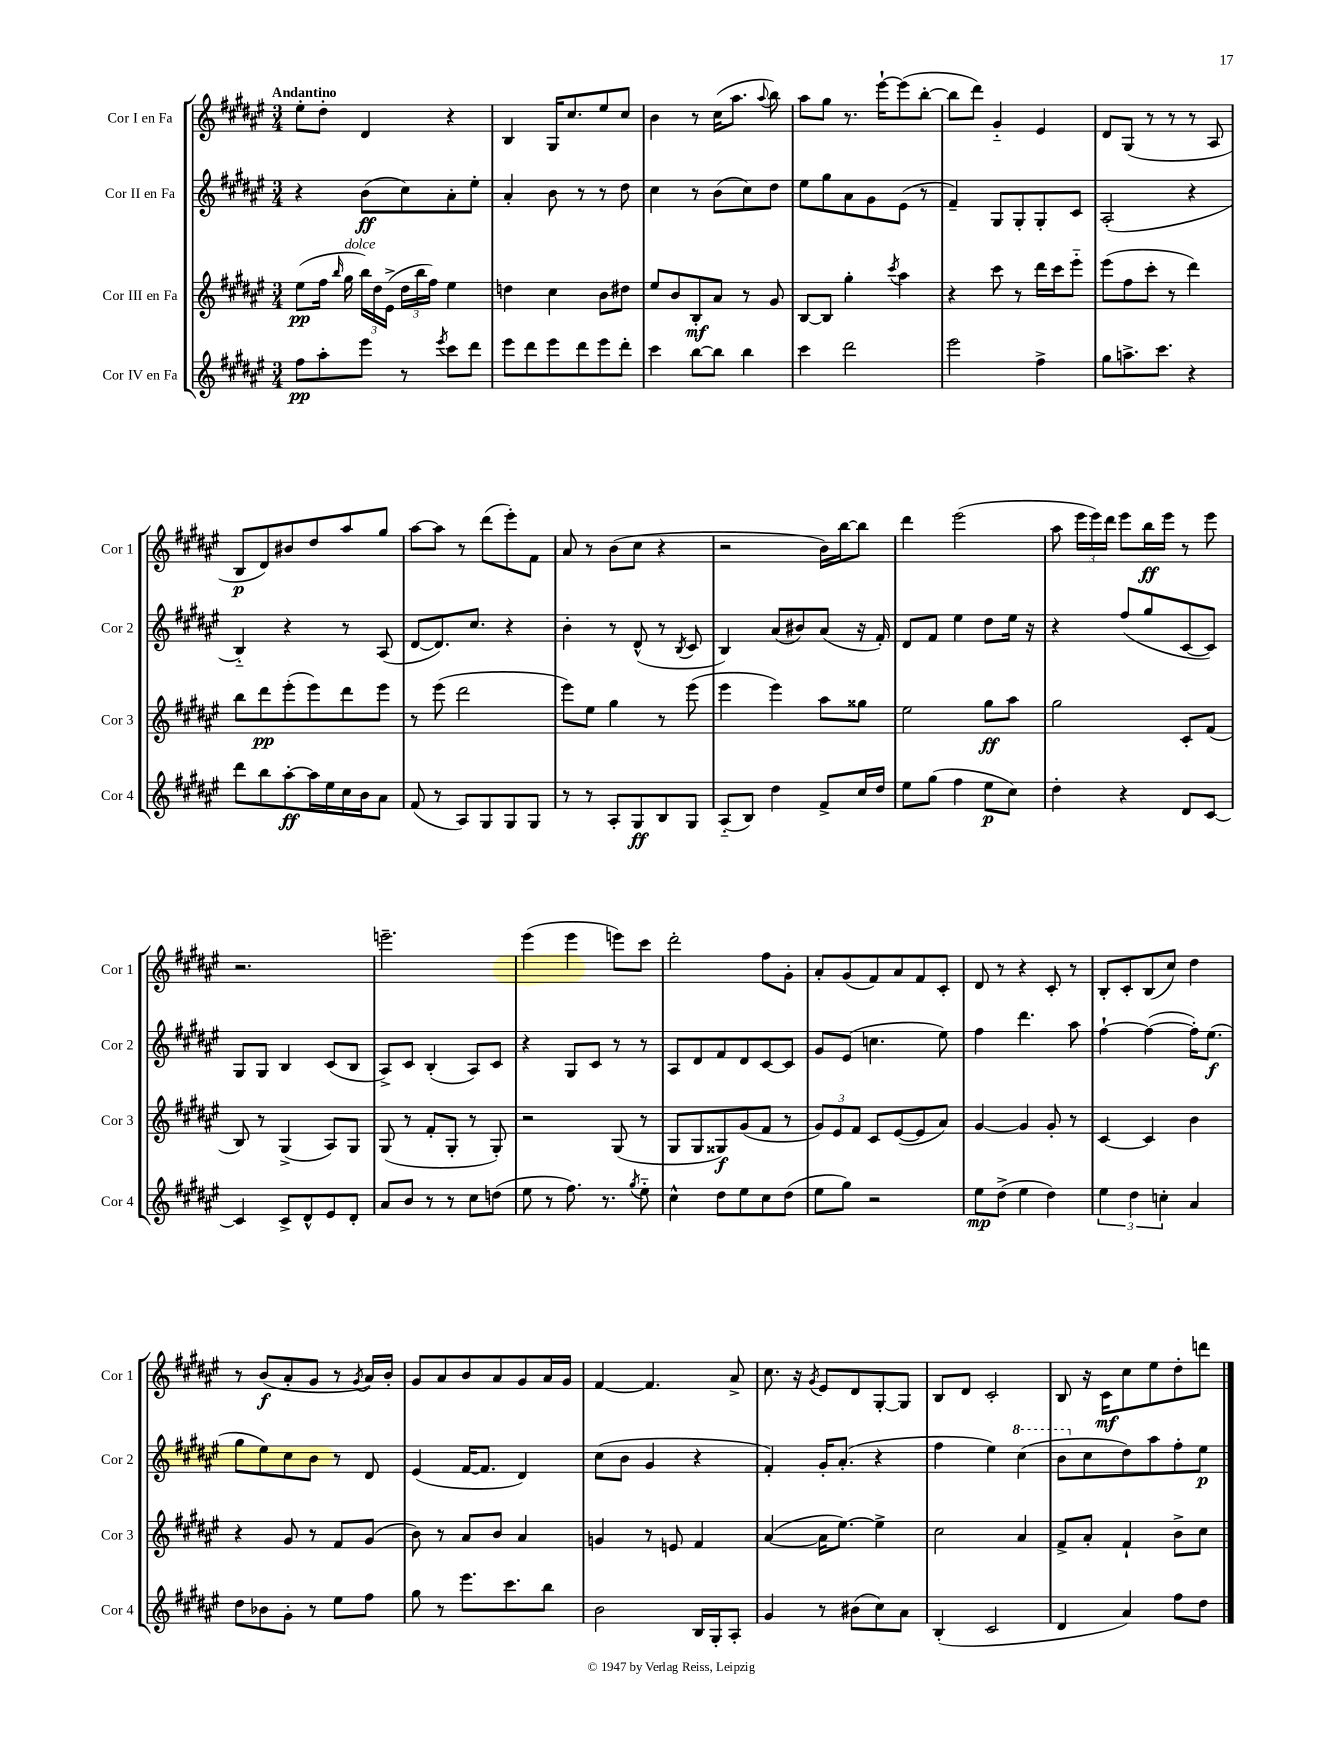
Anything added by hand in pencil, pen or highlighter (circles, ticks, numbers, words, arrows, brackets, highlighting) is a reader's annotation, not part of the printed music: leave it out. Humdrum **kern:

**kern	**dynam	**kern	**dynam	**kern	**dynam	**kern	**dynam
*part4	*part4	*part3	*part3	*part2	*part2	*part1	*part1
*staff4	*staff4	*staff3	*staff3	*staff2	*staff2	*staff1	*staff1
*I"Cor IV en Fa	*	*I"Cor III en Fa	*	*I"Cor II en Fa	*	*I"Cor I en Fa	*
*I'Cor 4	*	*I'Cor 3	*	*I'Cor 2	*	*I'Cor 1	*
*clefG2	*	*clefG2	*	*clefG2	*	*clefG2	*
*k[f#c#g#d#a#e#]	*	*k[f#c#g#d#a#e#]	*	*k[f#c#g#d#a#e#]	*	*k[f#c#g#d#a#e#]	*
*M3/4	*	*M3/4	*	*M3/4	*	*M3/4	*
=1	=1	=1	=1	=1	=1	=1	=1
!	!	!	!	!	!	!LO:TX:a:B:t=Andantino	!
8ff#\L	pp	(8ee#\L	pp	4r	.	8ee#'\L	.
8aa#'\	.	16ff#\Jk	.	.	.	8dd#'\J	.
.	.	16qqbb/	.	.	.	.	.
!	!	!LO:TX:a:i:t=dolce	!	!	!	!	!
.	.	16gg#\	.	.	.	.	.
8eee#\J	.	24bb\LL)	.	(8b\L	ff	4d#/	.
.	.	24dd#\	.	.	.	.	.
.	.	(24e#^\JJ	.	.	.	.	.
8r	.	24dd#\LL	.	8cc#\)	.	.	.
.	.	24bb\	.	.	.	.	.
.	.	24ff#\JJ)	.	.	.	.	.
8qeee#/	.	.	.	.	.	.	.
8ccc#\L	.	4ee#\	.	8a#'\	.	4r	.
8ddd#\J	.	.	.	8ee#'\J	.	.	.
=2	=2	=2	=2	=2	=2	=2	=2
8eee#\L	.	4ddn\	.	4a#'/	.	4B/	.
8ddd#\	.	.	.	.	.	.	.
8eee#\	.	4cc#\	.	8b\	.	16G#/KL	.
.	.	.	.	.	.	8.cc#/	.
8ddd#\	.	.	.	8r	.	.	.
8eee#\	.	8b\L	.	8r	.	8ee#/	.
8ddd#'\J	.	8dd#X\J	.	8dd#\	.	8cc#/J	.
=3	=3	=3	=3	=3	=3	=3	=3
4ccc#\	.	8ee#/L	.	4cc#\	.	4b\	.
.	.	8b/	.	.	.	.	.
[8bb\L	.	8B'/	mf	8r	.	8r	.
8bb\J]	.	8a#/J	.	(8b\L	.	(16cc#\KL	.
.	.	.	.	.	.	8.aa#\J	.
4bb\	.	8r	.	8cc#\)	.	.	.
.	.	.	.	.	.	8qqaa#/	.
.	.	8g#/	.	8dd#\J	.	8bb\)	.
=4	=4	=4	=4	=4	=4	=4	=4
4ccc#\	.	[8B/L	.	8ee#\L	.	8aa#\L	.
.	.	8B/J]	.	8gg#\	.	8gg#\J	.
2ddd#\	.	4gg#'\	.	8a#\	.	8.r	.
.	.	.	.	8g#\	.	.	.
.	.	.	.	.	.	[16eee#`\KL	.
.	.	8qccc#/	.	.	.	.	.
.	.	4aa#\	.	(8e#\J	.	(8eee#\]	.
.	.	.	.	8r	.	[8bb'\J	.
=5	=5	=5	=5	=5	=5	=5	=5
2eee#\	.	4r	.	4f#~/)	.	8bb\L]	.
.	.	.	.	.	.	8ddd#\J)	.
.	.	8ccc#\	.	8G#/L	.	4g#/	.
.	.	8r	.	8G#'/	.	.	.
4ff#^\	.	16ddd#\LL	.	8G#'/	.	4e#/	.
.	.	16ccc#\J	.	.	.	.	.
.	.	8eee#\J	.	8c#/J	.	.	.
=6	=6	=6	=6	=6	=6	=6	=6
8gg#\L	.	(8eee#\L	.	(2A#'/	.	8d#/L	.
8.aan^\	.	8ff#\	.	.	.	(8G#/J	.
.	.	8ccc#'\J	.	.	.	8r	.
8.ccc#\J	.	.	.	.	.	.	.
.	.	8r	.	.	.	8r	.
4r	.	4ddd#\)	.	4r	.	8r	.
.	.	.	.	.	.	8A#/	.
!!LO:LB:g=z
=7	=7	=7	=7	=7	=7	=7	=7
8ddd#\L	.	8bb\L	.	4B/)	.	8B/L	p
8bb\	.	8ddd#\	pp	.	.	8d#/)	.
[8aa#'\	ff	(8eee#'\	.	4r	.	8b#X/	.
16aa#\L]	.	8eee#\)	.	.	.	8dd#/	.
16ee#\	.	.	.	.	.	.	.
16cc#\	.	8ddd#\	.	8r	.	8aa#/	.
16b\J	.	.	.	.	.	.	.
8a#\J	.	8eee#\J	.	(8A#/	.	8gg#/J	.
=8	=8	=8	=8	=8	=8	=8	=8
(8f#/	.	8r	.	[8d#/L	.	[8aa#\L	.
8r	.	(8eee#\	.	8.d#/])	.	8aa#\J]	.
8A#/L)	.	2ddd#\	.	.	.	8r	.
.	.	.	.	8.cc#/J	.	.	.
8G#/	.	.	.	.	.	(8ddd#\L	.
8G#/	.	.	.	4r	.	8eee#'\)	.
8G#/J	.	.	.	.	.	8f#\J	.
=9	=9	=9	=9	=9	=9	=9	=9
8r	.	8eee#\L)	.	4b'\	.	8a#/	.
8r	.	8ee#\J	.	.	.	8r	.
8A#'/L	.	4gg#\	.	8r	.	(8b\L	.
8G#/	ff	.	.	(8d#^^/	.	8cc#\J	.
8B/	.	8r	.	8r	.	4r	.
.	.	.	.	8qB/	.	.	.
8G#/J	.	(8eee#\	.	8c#/	.	.	.
=10	=10	=10	=10	=10	=10	=10	=10
(8A#/L	.	4eee#\	.	4B/)	.	2r	.
8B/J)	.	.	.	.	.	.	.
4dd#\	.	4eee#\)	.	(8a#/L	.	.	.
.	.	.	.	8b#X/)	.	.	.
8f#^/L	.	8aa#\L	.	(8a#/J	.	16b\LL)	.
.	.	.	.	.	.	[16bb\J	.
16cc#/L	.	8gg##X\J	.	16r	.	8bb\J]	.
16dd#/JJ	.	.	.	16f#'/)	.	.	.
=11	=11	=11	=11	=11	=11	=11	=11
8ee#\L	.	2ee#\	.	8d#/L	.	4ddd#\	.
(8gg#\J	.	.	.	8f#/J	.	.	.
4ff#\	.	.	.	4ee#\	.	(2eee#\	.
8ee#\L	p	8gg#\L	ff	8dd#\L	.	.	.
8cc#\J)	.	8aa#\J	.	16ee#\Jk	.	.	.
.	.	.	.	16r	.	.	.
=12	=12	=12	=12	=12	=12	=12	=12
4dd#'\	.	2gg#\	.	4r	.	8aa#\	.
.	.	.	.	.	.	24eee#\LL	.
.	.	.	.	.	.	24eee#\)	.
.	.	.	.	.	.	24ddd#\JJ	.
4r	.	.	.	(8ff#/L	.	8eee#\L	.
.	.	.	.	8gg#/	.	16bb\L	ff
.	.	.	.	.	.	16eee#\JJ	.
8d#/L	.	8c#'/L	.	[8c#/	.	8r	.
[8c#/J	.	(8f#/J	.	8c#/J])	.	8eee#\	.
!!LO:LB:g=z
=13	=13	=13	=13	=13	=13	=13	=13
4c#/]	.	8B/)	.	8G#/L	.	2.r	.
.	.	8r	.	8G#/J	.	.	.
8c#^/L	.	(4G#^/	.	4B/	.	.	.
8d#^^/	.	.	.	.	.	.	.
8e#/	.	8A#/L)	.	(8c#/L	.	.	.
8d#'/J	.	8G#/J	.	8B/J	.	.	.
=14	=14	=14	=14	=14	=14	=14	=14
8a#/L	.	(8G#/	.	8A#^/L)	.	2.eeen~\	.
8b/J	.	8r	.	8c#/J	.	.	.
8r	.	8f#'/L	.	(4B'/	.	.	.
8r	.	8G#'/J	.	.	.	.	.
8cc#\L	.	8r	.	8A#/L)	.	.	.
(8ddn\J	.	8G#'/)	.	8c#/J	.	.	.
=15	=15	=15	=15	=15	=15	=15	=15
8ee#\	.	2r	.	4r	.	(4eee#\	.
8r	.	.	.	.	.	.	.
8.ff#\)	.	.	.	8G#/L	.	4eee#\	.
.	.	.	.	8c#/J	.	.	.
8.r	.	.	.	.	.	.	.
.	.	(8G#/	.	8r	.	8eeen\L)	.
8qgg#/	.	.	.	.	.	.	.
8ee#\	.	8r	.	8r	.	8ccc#\J	.
=16	=16	=16	=16	=16	=16	=16	=16
4cc#^^\	.	8G#/L	.	8A#/L	.	2ddd#'\	.
.	.	8G#/	.	8d#/	.	.	.
8dd#\L	.	8G##X/)	f	8f#/	.	.	.
8ee#\	.	(8g#/	.	8d#/	.	.	.
8cc#\	.	8f#/J	.	[8c#/	.	8ff#\L	.
(8dd#\J	.	8r	.	8c#/J]	.	8g#'\J	.
=17	=17	=17	=17	=17	=17	=17	=17
8ee#\L	.	12g#/L)	.	8g#/L	.	8a#'/L	.
.	.	12e#/	.	.	.	.	.
8gg#\J)	.	.	.	(8e#/J	.	(8g#/	.
.	.	12f#/J	.	.	.	.	.
2r	.	8c#/L	.	4.ccn\	.	8f#/)	.
.	.	([8e#/	.	.	.	8a#/	.
.	.	8e#/]	.	.	.	8f#/	.
.	.	8a#/J)	.	8ee#\)	.	8c#'/J	.
=18	=18	=18	=18	=18	=18	=18	=18
8ee#\L	mp	[4g#/	.	4ff#\	.	8d#/	.
(8dd#^\J	.	.	.	.	.	8r	.
4ee#\	.	4g#/]	.	4.ddd#\	.	4r	.
4dd#\)	.	8g#'/	.	.	.	8c#'/	.
.	.	8r	.	8aa#\	.	8r	.
=19	=19	=19	=19	=19	=19	=19	=19
6ee#\	.	[4c#/	.	[4ff#`\	.	8B'/L	.
.	.	.	.	.	.	8c#'/	.
6dd#\	.	.	.	.	.	.	.
.	.	4c#/]	.	(4ff#\_	.	(8B/	.
6ccn'\	.	.	.	.	.	.	.
.	.	.	.	.	.	8cc#/J)	.
4a#/	.	4b\	.	16ff#'\KL])	.	4dd#\	.
.	.	.	.	(8.ee#\J	f	.	.
!!LO:LB:g=z
=20	=20	=20	=20	=20	=20	=20	=20
8dd#\L	.	4r	.	8gg#\L	.	8r	.
8b-X\	.	.	.	8ee#\)	.	(8b/L	f
8g#'\J	.	8g#/	.	8cc#\	.	8a#'/	.
8r	.	8r	.	8b\J	.	8g#/J	.
8ee#\L	.	8f#/L	.	8r	.	8r	.
.	.	.	.	.	.	8qg#/	.
8ff#\J	.	(8g#/J	.	8d#/	.	16a#/LL)	.
.	.	.	.	.	.	16b'/JJ	.
=21	=21	=21	=21	=21	=21	=21	=21
8gg#\	.	8b\)	.	(4e#/	.	8g#/L	.
8r	.	8r	.	.	.	8a#/	.
8.eee#\L	.	8a#/L	.	[16f#/KL	.	8b/	.
.	.	.	.	8.f#/J]	.	.	.
.	.	8b/J	.	.	.	8a#/	.
8.ccc#\	.	.	.	.	.	.	.
.	.	4a#/	.	4d#/)	.	8g#/	.
8bb\J	.	.	.	.	.	16a#/L	.
.	.	.	.	.	.	16g#/JJ	.
=22	=22	=22	=22	=22	=22	=22	=22
2b\	.	4gn/	.	(8cc#\L	.	[4f#/	.
.	.	.	.	8b\J	.	.	.
.	.	8r	.	4g#/	.	4.f#/]	.
.	.	8en/	.	.	.	.	.
16B/LL	.	4f#/	.	4r	.	.	.
16G#'/J	.	.	.	.	.	.	.
8A#'/J	.	.	.	.	.	8a#^/	.
=23	=23	=23	=23	=23	=23	=23	=23
4g#/	.	([4a#/	.	4f#'/)	.	8.cc#\	.
.	.	.	.	.	.	16r	.
.	.	.	.	.	.	8qg#/	.
8r	.	16a#\KL]	.	16g#'/KL	.	8e#/L	.
.	.	[8.ee#\J)	.	(8.a#'/J	.	.	.
(8b#X\L	.	.	.	.	.	8d#/	.
8cc#\)	.	4ee#^\]	.	4r	.	[8G#'/	.
8a#\J	.	.	.	.	.	8G#/J]	.
=24	=24	=24	=24	=24	=24	=24	=24
(4B'/	.	2cc#\	.	4ff#\	.	8B/L	.
.	.	.	.	.	.	8d#/J	.
2c#/	.	.	.	4ee#\)	.	2c#'/	.
*	*	*	*	*8va	*	*	*
.	.	4a#/	.	(4ccc#\	.	.	.
=25	=25	=25	=25	=25	=25	=25	=25
4d#/	.	8f#^/L	.	8bb\L	.	8B/	.
*	*	*	*	*X8va	*	*	*
.	.	8a#'/J	.	8cc#\	.	16r	.
.	.	.	.	.	.	16c#\KL	mf
4a#/)	.	4f#`/	.	8dd#\)	.	8cc#\	.
.	.	.	.	8aa#\	.	8ee#\	.
8ff#\L	.	8b^\L	.	8ff#'\	.	8dd#'\	.
8dd#\J	.	8cc#\J	.	8ee#\J	p	8dddn\J	.
==	==	==	==	==	==	==	==
*-	*-	*-	*-	*-	*-	*-	*-
